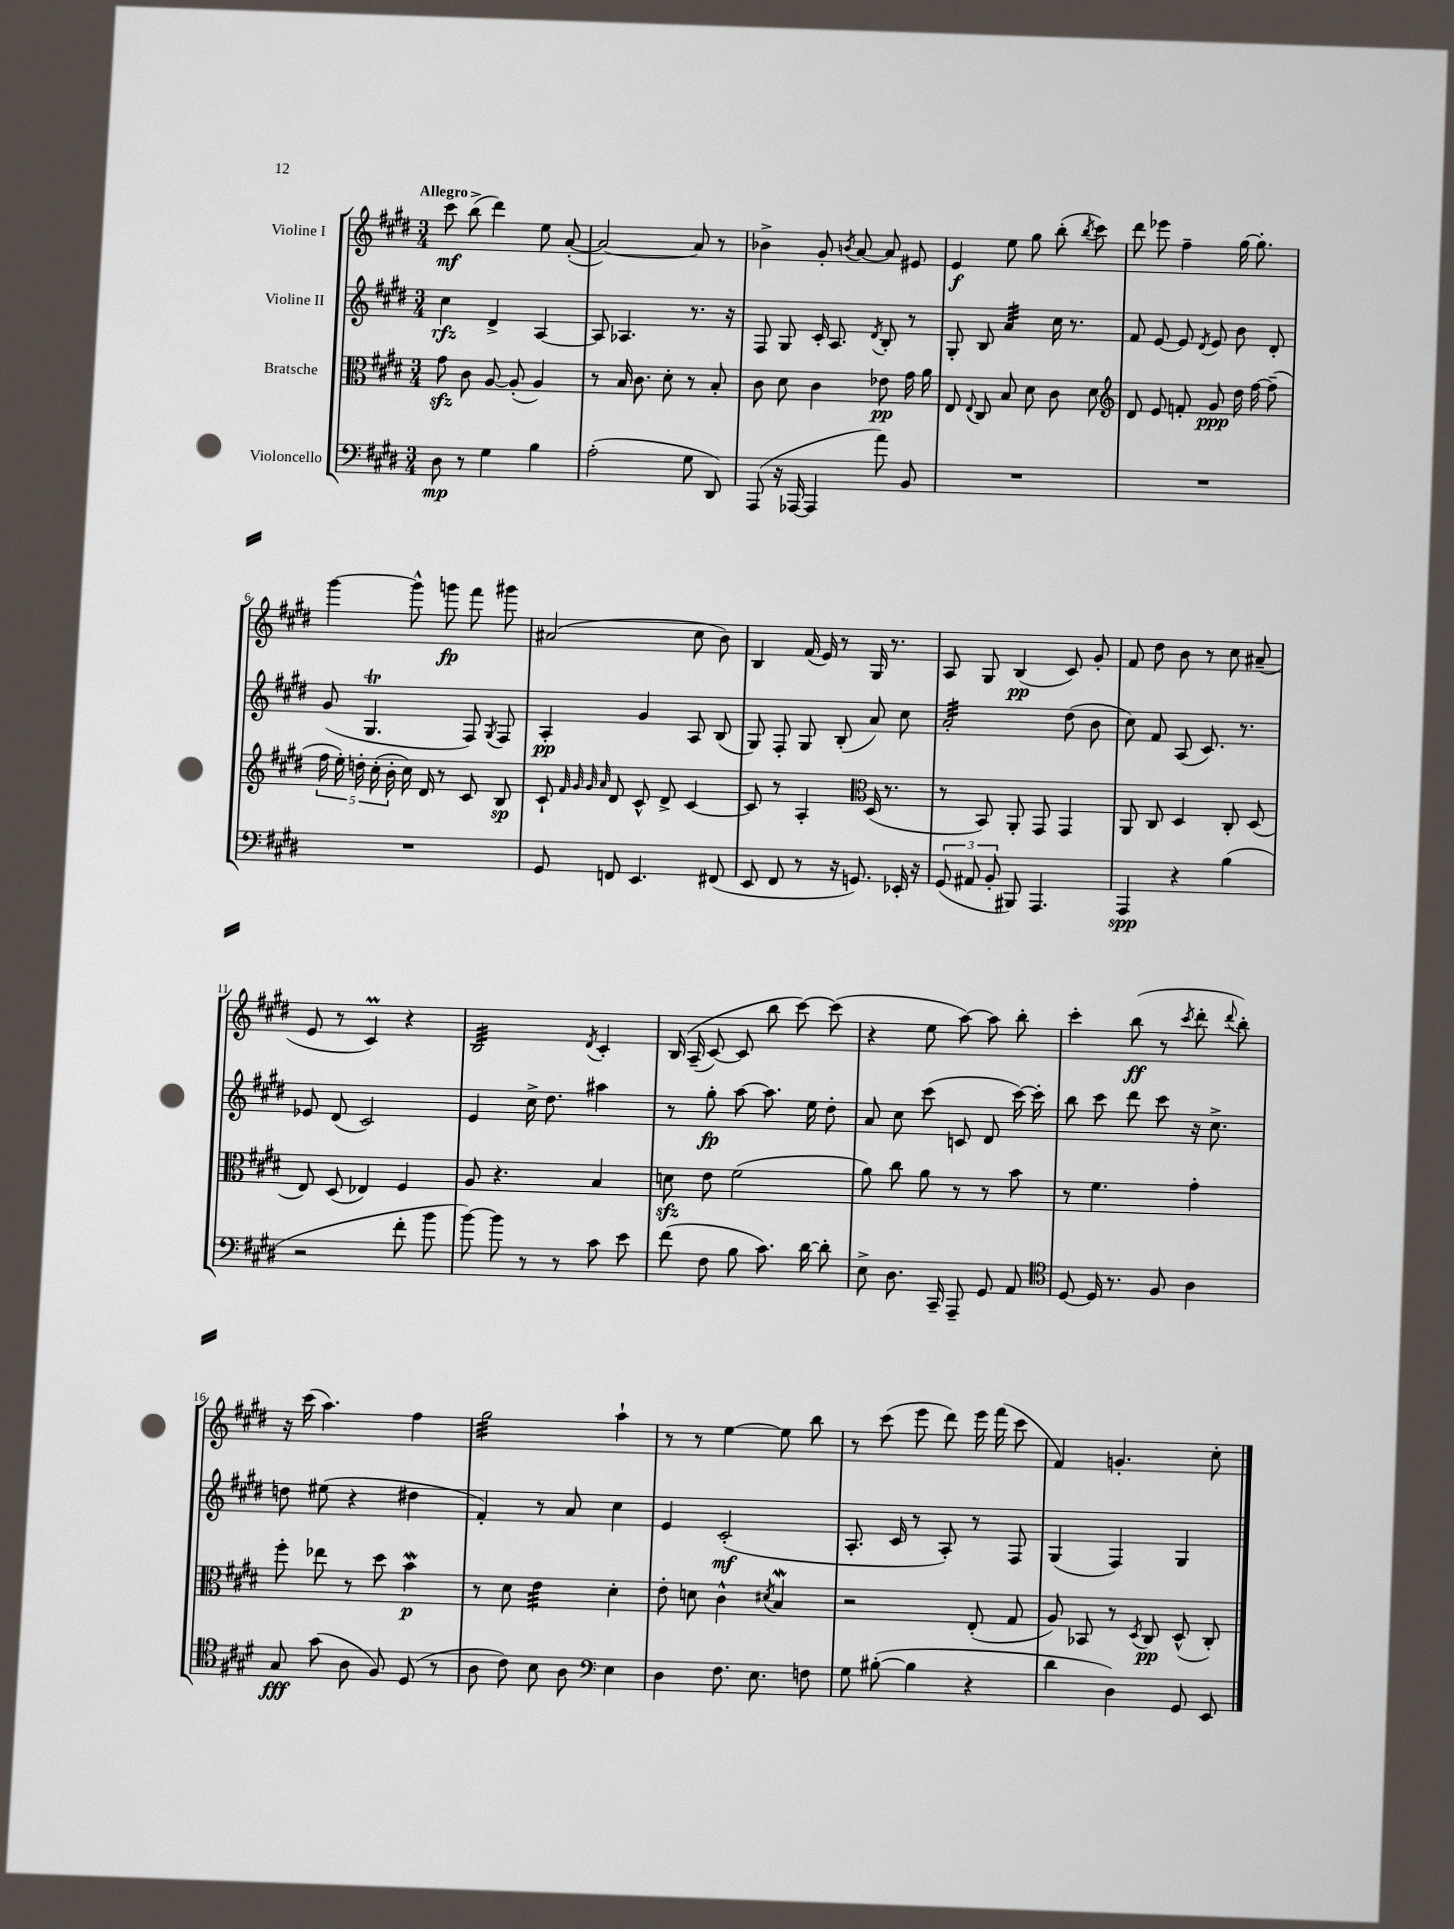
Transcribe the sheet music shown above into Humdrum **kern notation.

**kern	**kern	**kern	**kern
*staff4	*staff3	*staff2	*staff1
*clefF4	*clefC3	*clefG2	*clefG2
*k[f#c#g#d#]	*k[f#c#g#d#]	*k[f#c#g#d#]	*k[f#c#g#d#]
*M3/4	*M3/4	*M3/4	*M3/4
8D#	8g#	4cc#	8ccc#
8r	8c#	.	(8bb^
4G#	[8A	4d#^	4ddd#)
.	(8A']	.	.
4B	4A)	[4A	8ee
.	.	.	([8a'
=	=	=	=
(2A'	8r	8A]	2a_)
.	16B	4.A-	.
.	8.c#	.	.
.	8d#'	.	.
8G#	8r	8.r	8a]
8DD#)	8B'	.	8r
.	.	16r	.
=	=	=	=
(8AAA	8c#	8F#	4b-^
16r	8d#	8G#	.
[16AAA-	.	.	.
4AAA-]	4c#	16c#'	8g#'
.	.	8.A	.
.	.	.	8qb
.	.	.	[8a
.	.	8qd#	.
8a)	8e-	8B'	8a]
8BB	16g#	8r	8e#
.	16a	.	.
=	=	=	=
2.r	8E	8G#'	4e
.	8qqE	.	.
.	8C#	8B	.
.	8B	4a	8ee
.	8d#	.	8gg#
.	8c#	16cc#	(8bb'
.	.	8.r	.
.	.	.	8qbb
.	8d#	.	8ccc#)
=	=	=	=
*	*clefG2	*	*
2.r	8d#	8f#	8ddd#
.	8e	[8e	8eee-
.	8f'	8e]	4ff#~
.	.	8qd#	.
.	8g#	8e	.
.	16dd#	8b	[16gg#
.	[16ff#	.	8.gg#']
.	(8ff#~]	8d#'	.
=	=	=	=
2.r	20ff#	(8g#	[4ggg#
.	20ee')	.	.
.	20dd'	.	.
.	.	4.G#	.
.	(20cc#'	.	.
.	20b'	.	.
.	16cc#)	.	8ggg#^^]
.	16d#	.	.
.	8r	.	8ggg
.	8c#	8F#)	8fff#
.	.	8qG#	.
.	8B	8F#	8ggg#
=	=	=	=
8GG#	8c#`	4A'	(2a#
.	32qqf#	.	.
.	32qqg#	.	.
.	32qqg#	.	.
.	32qqa	.	.
8FF	8d#	.	.
4.EE	8c#^^	4g#	.
.	8d#^	.	.
.	[4c#	8A	8cc#
(8FF#	.	(8B	8b)
=	=	=	=
8EE	8c#]	8G#)	4B
8FF#	8r	8F#'	.
8r	4A'	8G#	(16f#
.	.	.	16e)
16r	.	(8B'	8r
8.GG)	.	.	.
*	*clefC3	*	*
.	(16D#	8a)	16G#
.	8.r	.	8.r
16EE-'	.	8cc#	.
16r	.	.	.
=	=	=	=
(12GG#	8r	2a'	8A
12AA#	.	.	.
.	8BB)	.	8G#
12BB'	.	.	.
8BBB#)	8AA'	.	(4B
4.AAA	8GG#	.	.
.	4GG#	(8dd#	8c#)
.	.	8b	8g#'
=	=	=	=
4AAA	8AA	8cc#)	8f#
.	8C#	8f#	8dd#
4r	4D#	(8A	8b
.	.	8.c#)	8r
(4B	8C#'	.	8cc#
.	.	8.r	.
.	(8D#	.	(8a#~
=	=	=	=
2r	8E)	8e-	8e
.	(8D#	(8d#	8r
.	4E-)	2c#)	4c#)
8f#'	4F#	.	4r
8b	.	.	.
=	=	=	=
[8b)	8A	4e	2B
8b]	4.r	.	.
8r	.	16cc#^	.
.	.	8.dd#	.
8r	.	.	.
.	.	.	8qd#
8c#	4B	4aa#	4c#'
8e	.	.	.
=	=	=	=
(8f#	8d	8r	&(16B
.	.	.	(16A~
8F#	8e	8gg#'	[8c#)
8B	(2f#	[8aa	8c#]
8.c#)	.	8.aa]	8bb
.	.	.	[8ccc#&)
[16d#	.	16ee	.
8d#']	.	8dd#'	(8ccc#]
=	=	=	=
8E^	8a)	8a	4r
8.D#	8cc#	8cc#	.
.	8a	(8ccc#	8ee
16CC#~	.	.	.
8AAA~	8r	8c	[8aa)
8GG#	8r	8d#	8aa]
8AA	8b	[16ccc#)	8bb'
.	.	16ccc#']	.
=	=	=	=
*clefC4	*	*	*
[8D#	8r	8bb	4ccc#'
16D#]	4.f#	8ccc#	.
8.r	.	.	.
.	.	8ddd#	(8bb
8F#	.	8ccc#	8r
.	.	.	8qccc#
4A	4g#'	16r	8ddd#'
.	.	8.cc#^	.
.	.	.	8qqddd#
.	.	.	8bb')
=	=	=	=
8G#	8ff#'	8dd	16r
.	.	.	(16ccc#
(8g#	8ee-	(8ee#	4.aa)
8A	8r	4r	.
8F#)	8dd#	.	.
(8D#	4b	4dd#	4ff#
8r	.	.	.
=	=	=	=
8A	8r	4f#')	2gg#
8c#)	8d#	.	.
8B	4e	8r	.
8A	.	8a	.
*clefF4	*	*	*
4E	4d#'	4cc#	4aa`
=	=	=	=
4D#	8e'	4e	8r
.	8d	.	8r
8.F#	4c#^^	(2c#'	[4ee
8.E	.	.	.
.	8qd#	.	.
.	4B	.	8ee]
8F	.	.	8bb
=	=	=	=
8G#	2r	8.A'	8r
([8B#'	.	.	(8ccc#
.	.	16c#	.
4B#]	.	8r	8eee
.	.	8A')	8ddd#)
4r	(8E'	8r	16eee
.	.	.	(16fff#
.	8G#	8F#	8ccc#
=	=	=	=
4d#	8A)	(4G#	4f#)
.	8BB-	.	.
4D#)	8r	4F#)	4.g'
.	8qD#	.	.
.	8C#	.	.
8GG#	(8D#^^	4G#	.
8EE	8C#')	.	8cc#'
==	==	==	==
*-	*-	*-	*-
